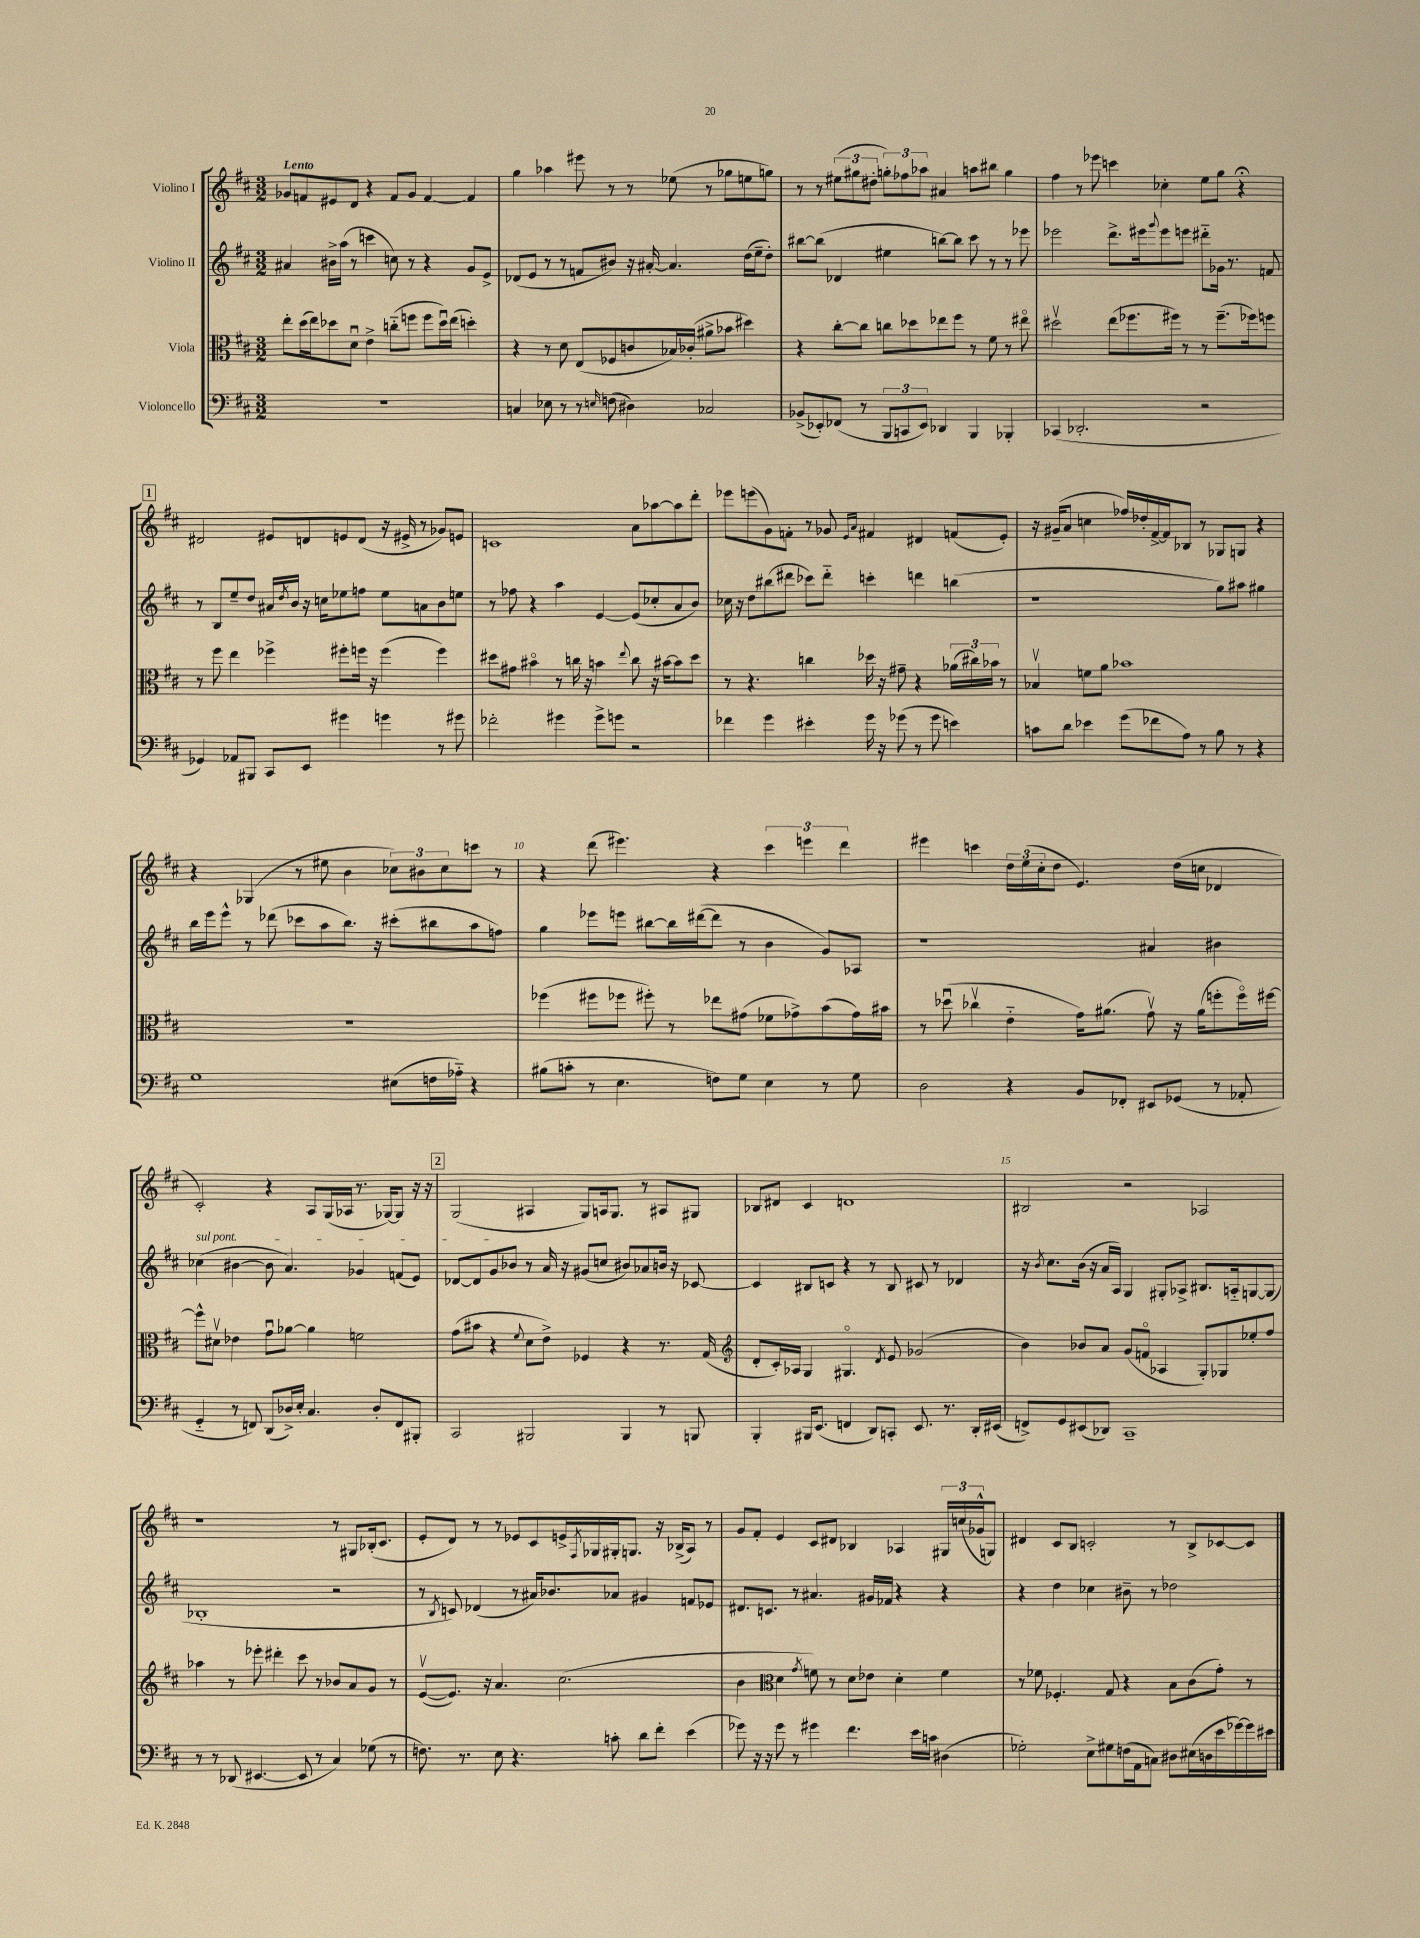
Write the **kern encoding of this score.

**kern	**kern	**kern	**kern
*part4	*part3	*part2	*part1
*staff4	*staff3	*staff2	*staff1
*I"Violoncello	*I"Viola	*I"Violino II	*I"Violino I
*clefF4	*clefC3	*clefG2	*clefG2
*k[f#c#]	*k[f#c#]	*k[f#c#]	*k[f#c#]
*M3/2	*M3/2	*M3/2	*M3/2
=1	=1	=1	=1
!	!	!	!LO:TX:a:B:t=Lento
1.r	8ee'\L	4a#X/	8g-X/L
.	(16dd\L	.	8fn/
.	16ee\J)	.	.
.	8dd-X\	16b#X^\LL	8e#X/
.	.	(16aa\JJ	.
.	8du\J	8r	8d/J
.	4e^\	4cccn\	4r
.	(8ccn\L	8ccn\)	8f/L
.	8ffn\J	8r	8g-/J
.	8ff\L	4r	[4f/
.	16dd-u\L)	.	.
.	(16ee\JJ	.	.
.	4ddn'\)	8g/L	4f/]
.	.	8e^/J	.
=2	=2	=2	=2
4Cn/	4r	(8d-X/L	4gg\
.	.	8e/J	.
8E-X\	8r	8r	4aa-X\
8r	8d\	8r	.
8r	(8E/L	8fn/L	8eee#X\
16qqEn/	.	.	.
(8Fn\	8F-X/	8b#X/J)	8r
4D#X\)	8cn/	16r	8r
.	.	[16a#X'/	.
.	16B-X/L)	4.a#/]	(8ee-X\
.	(16c-X'/JJ	.	.
2C-X/	8a#X^\L	.	8r
.	8b-X\J	.	8gg-X\L
.	4dd#X\)	(16dd\LL	8een\
.	.	16ee~\J	.
.	.	8dd'\J)	8ggn\J)
=3	=3	=3	=3
(8BB-X^/L	4r	[8bb#X\L	8r
8EE-X'/)	.	(8bb#\J]	8r
(8FF-X/J	[8cc#'\L	4d-X/	(12ee#X\L
.	.	.	12gg#X\
8r	8cc#\J]	.	.
.	.	.	12dd#X'\J
12BBB/L	8ccn\L	4ee#X\	12ggn'\L)
12CCn/	.	.	12ff-X\
.	8dd-X\	.	.
12EE-/J)	.	.	12aa-X\J
4DD-X/	8ee-X\	[8bbn\L)	4a#X/
.	8ff#\J	8bb\J]	.
4BBB/	8r	8ccc#\	8aan\L
.	8f#\	8r	8bb#X\J
4BBB-X'/	8r	8r	4gg\
.	8ee#X\	8eee-X\	.
=4	=4	=4	=4
(4CC-X/	2dd#Xv\	2eee-X\	4ff#\
2.DD-X'/	.	.	8r
.	.	.	8eee-X\
.	(8ee\L	8.ddd^\L	4cccn\
.	8.ff-X\	.	.
.	.	16eee#X\k	.
.	.	8qqggg/	.
.	.	8eee#\	4cc-X'\
.	16ff#X\Jk)	.	.
.	8r	8eeen\J	.
2r	8r	8ddd#X\L	8ee\L
.	(8.ff#~\L	16g-X\Jk	8gg\J
.	.	8.r	.
.	.	.	4r;<
.	16ff-X\k)	.	.
.	8ffn\J	8fn/	.
!!LO:LB:g=z
!!LO:REH:place=s1:t=1
=5	=5	=5	=5
4GG-X/)	8r	8r	2d#X/
.	8ff#\	8B/L	.
8AA-X/L	4ee\	8ee~/	.
8BBB#X/J	.	8dd/J	.
8CC#/L	4ff-X^\	16a#X/LL	8e#X/L
.	.	8qdd/	.
.	.	16b/JJ	.
8EE/J	.	16r	8dn/
.	.	16ccn\KL	.
4g#X\	8ff#X'\L	8ee-X\	8en/
.	16ffn\Jk	8ffn\J	(8d/J
.	16r	.	.
4gn\	(4ff\	8ee-\L	16r
.	.	.	16e#X^/
.	.	8an\	8r
8r	4ff\)	8b\	8g-X/L)
8g#X\	.	8een\J	8en/J
=6	=6	=6	=6
2f-X'\	8dd#X\L	8r	1cn
.	8g#X\J	8ff-X\	.
.	4b#X\	4r	.
4g#X\	8r	4aa\	.
.	16ccn\	.	.
.	16r	.	.
8g#^\L	4bn\	[4e/	.
8gn\J	.	.	.
.	8qqee/	.	.
2r	8cc\	(8e/L]	8a\L
.	16r	8cc-X'/	[8aa-X\
.	[16b#X\KL	.	.
.	8b#\]	8a/	8aa-\]
.	8dd#\J	8b/J)	8ddd'\J
=7	=7	=7	=7
4f-X\	8r	16cc-X\	8eee-X\L
.	.	16r	.
.	4.r	8dd\L	(8eeen\
4g\	.	(8bb#X\	8g\)
.	.	8ddd#X\J	8fn'\J
4e#X'\	4ccn\	8ccc-X\L)	8r
.	.	8ddd#\J	8g-X/
.	.	.	16qqe/LL
.	.	.	16qqa/JJ
16g\	16dd-X\	4cccn'\	4f#X/
16r	16r	.	.
(8g-X\	8g#X~\	.	.
8r	4r	4dddn\	4d#X/
8g-\	.	.	.
4en\)	(24a-X\LL	(4bbn\	(8fn/L
.	24cc#X\)	.	.
.	24b-X\JJ	.	.
.	8r	.	8e'/J)
=8	=8	=8	=8
8cn\L	4B-Xv/	1r	16r
.	.	.	(16g#X~/KL
8d\J	.	.	8a/J
4e-X\	8fn\L	.	4ccn\
.	8a\J	.	.
(8g\L	1b-X	.	16ff-X/LL)
.	.	.	16dd-X'/
8f-X\	.	.	[16f#^/
.	.	.	16f#/J]
8A\J)	.	.	8B-X/J
8r	.	.	8r
8B\	.	8gg\L)	8G-X/L
8r	.	8aa#X\J	8Gn/J
4r	.	4gg#X\	4r
!!LO:LB:g=z
=9	=9	=9	=9
1G	1.r	16bb\LL	4r
.	.	16eee\J	.
.	.	8eee^^\J	.
.	.	8r	(4G-X/
.	.	(8ddd-X\	.
.	.	8ccc-X\L	8r
.	.	8aa\	8ee#X\
.	.	8.bb\J)	4b\
.	.	16r	.
(8E#X\L	.	(8ccc#X'\L	12cc-X\L)
.	.	.	12b#X\
16Fn\L	.	8bb#X\	.
.	.	.	12cc-\
16A-X\JJ)	.	.	.
4r	.	8aa\	8cccn\J
.	.	8ffn\J)	8r
=10	=10	=10	=10
(8B#X\L	(4ff-X\	4gg\	4r
8cn'\J	.	.	.
8r	8ff#X\L	8eee-X\L	(8ddd\
4.E\	8ff-X\J	8eeen\J	4.eee#X\)
.	8ff#X'\)	[8bb#X\L	.
.	8r	16bb#\L]	.
.	.	([16ddd#X\J	.
8Fn\L)	8ee-X\L	8ddd#\J]	4r
8G\J	(8g#X\J	8r	.
4E\	8f-X\L	4b\	6ccc#\
.	8g-X^\)	.	.
.	.	.	6eeen\
8r	(8b\	8g/L)	.
.	.	.	6ddd\
8G\	16g-\L)	8A-X/J	.
.	16b#X\JJ	.	.
=11	=11	=11	=11
2D\	8r	1r	4eee#X\
.	(8dd-Xu\	.	.
.	4cc-Xv\	.	4cccn\
4r	4e\	.	24dd\LL
.	.	.	(24ee\
.	.	.	24cc#'\J
.	.	.	8dd\J
8BB/L	16g\KL)	.	4.e/)
.	(8.a#X\J	.	.
8FF-X'/J	.	.	.
8EE#X/L	8gv\)	4a#X/	.
(8GG-X/J	16r	.	(16dd\LL
.	(16a#\KL	.	16ccn\JJ
8r	8ffn'\	4b#X\	4d-X/
8AA-X'/	16ff\L)	.	.
.	[16ff#X\JJ	.	.
!!LO:LB:g=z
=12	=12	=12	=12
!	!	!LO:TX:a:i:t=sul pont.	!
4GG/	8ff#^^\L]	(4cc-X\	2c#'/)
.	8d#Xv\J	.	.
8r	4e-X\	[4b#X\	.
8FFn/)	.	.	.
(8DD/L	8gu\L	8b#\]	4r
16D-X^/L)	[8a-X\J	4.a/)	.
16E'/JJ	.	.	.
4.C#/	4a-\]	.	8A/L
.	.	.	(16G/L
.	.	.	16A-X/JJ
.	2fn\	4g-X/	8.r
8D-'/L	.	.	.
.	.	.	[16G-X/KL)
8FF/	.	(8fn/L	8G-/J]
8BBB#X'/J	.	8e/J)	16r
.	.	.	16r
!!LO:REH:place=s1:t=2
=13	=13	=13	=13
2CC#/	(8g\L	[8d-X/L	(2G/
.	8b#X\J	8d-/]	.
.	4r	8g/	.
.	.	8b-X/J	.
.	8qqf#/	.	.
2BBB#X/	8d\L	8r	4A#X/
.	8e^\J)	16a/	.
.	.	16r	.
.	4F-X/	(8g#X/L	8G/L)
.	.	8ccn/J	16An/k
.	.	.	8.G/J
4BBB#/	4r	8b#X/L)	.
.	.	8a-X/	8r
8r	8.r	16bn/Jk	8A#X/L
.	.	16r	.
8BBBn/	.	[8c-X/	8G#X/J
.	(16G/	.	.
=14	=14	=14	=14
*	*clefG2	*	*
4BBB'/	8d'/L	4c-/]	8B-X/L
.	16c#'/L)	.	8d#X/J
.	16A-X/JJ	.	.
16BBB#X/KL	4G/	8B#X/L	4c#/
(8.EE/J	.	.	.
.	.	8cn/J	.
4FFn/	4.G#X/	4r	1dn
8DD/L)	.	8r	.
.	8qd/	.	.
8CCn'/J	8e/	8B#/	.
8.EE/	(2g-X/	8c#X/	.
.	.	8r	.
8.r	.	.	.
.	.	4d-X/	.
16DD'/LL	.	.	.
(16EE#X/JJ	.	.	.
=15	=15	=15	=15
8FFn^/L)	4b\)	16r	2B#X/
.	.	8qb/	.
.	.	8.cc#\L	.
8GG/	.	.	.
(8EE#X/	8b-X/L	(16b\Jk	.
.	.	16r	.
8DD-X/J)	8a/J	16a/LL	.
.	.	16A/JJ)	.
1CC#~	(8g/L	4G/	2r
.	8fn/J	.	.
.	4A-X/	8G#X'/L	.
.	.	8A-X^/J	.
.	8G'/L)	8.B#X/L	2A-X/
.	8G-X/	.	.
.	.	16An/k	.
.	8ee-X'/	[8Gn/	.
.	8ff#/J	(8G/J]	.
!!LO:LB:g=z
=16	=16	=16	=16
8r	4aa-X\	1B-X'	1r
8r	.	.	.
(8DD-X/	8r	.	.
[4.EE#X/	8eee-X'\	.	.
.	4ddd#X'\	.	.
8EE#/]	8ccc#\	.	.
8r	8r	.	.
4C#/)	8b-X/L	2r	8r
.	8a/	.	8G#X/L
(8G-X\	8g/J	.	(16B-X'/k
.	.	.	8.c#/J
8r	8r	.	.
=17	=17	=17	=17
8.Fn\)	([8ev/L	8r	8e'/L
.	.	8qB/	.
.	8.e/J])	8cn/)	8d/J)
8.r	.	.	.
.	.	(4d-X/	8r
.	16r	.	.
8E\	4.a/	.	8r
4.r	.	8r	8e-X/L
.	.	16a#X/KL)	8c#/
.	.	8.b-X/	.
.	(2.cc#\	.	16en^/L
.	.	.	8qF#/
.	.	.	16G-X/
8cn'\	.	8a-X/J	16G#X'/J
.	.	.	8.Gn/J
8d\L	.	4g#X/	.
8f#'\J	.	.	16r
.	.	.	(16B-X^/KL
(4e\	.	8fn/L	8A/J)
.	.	8e-X/J	8r
=18	=18	=18	=18
8g-X\)	4b\	8.d#X/L	8g/L
16r	.	.	8f#'/J
16r	.	8.cn/J	.
*	*clefC3	*	*
8g-\	4d\	.	4e/
8r	.	8r	.
.	8qg/	.	.
4g#X\	8fn\)	4.a#X/	8c#/L
.	8r	.	8d#X/J
4.f#\	8d\L	.	4B-X/
.	8e-X\J	16g#X/LL	.
.	.	16f-X/JJ	.
.	4d'\	4r	4A-X/
16e\LL	.	.	.
16cn\JJ	.	.	.
(4D#X\	4f\	4r	24G#X/LL
.	.	.	(24ccn/
.	.	.	24g-X^^/J
.	.	.	8Gn/J)
=19	=19	=19	=19
2G-X'\)	8r	4r	4d#X/
.	8f-X\	.	.
.	4.F-X'/	4dd\	8c#/L
.	.	.	8B/J
8E^\L	.	4cc-X\	2cn'/
8G#X\	8G/	.	.
(16Fn\L	4r	8b#X~\	.
16AA\J	.	.	.
8Cn\J)	.	8r	.
8D#X\L	8B\L	2dd-X\	8r
(16E#X\L	(8c#\	.	8B^/L
16Dn\	.	.	.
16e\	8g'\J)	.	[8c-X/
[16g-X\)	.	.	.
16g-\]	8r	.	8c-/J]
16e#X\JJ	.	.	.
==	==	==	==
*-	*-	*-	*-
